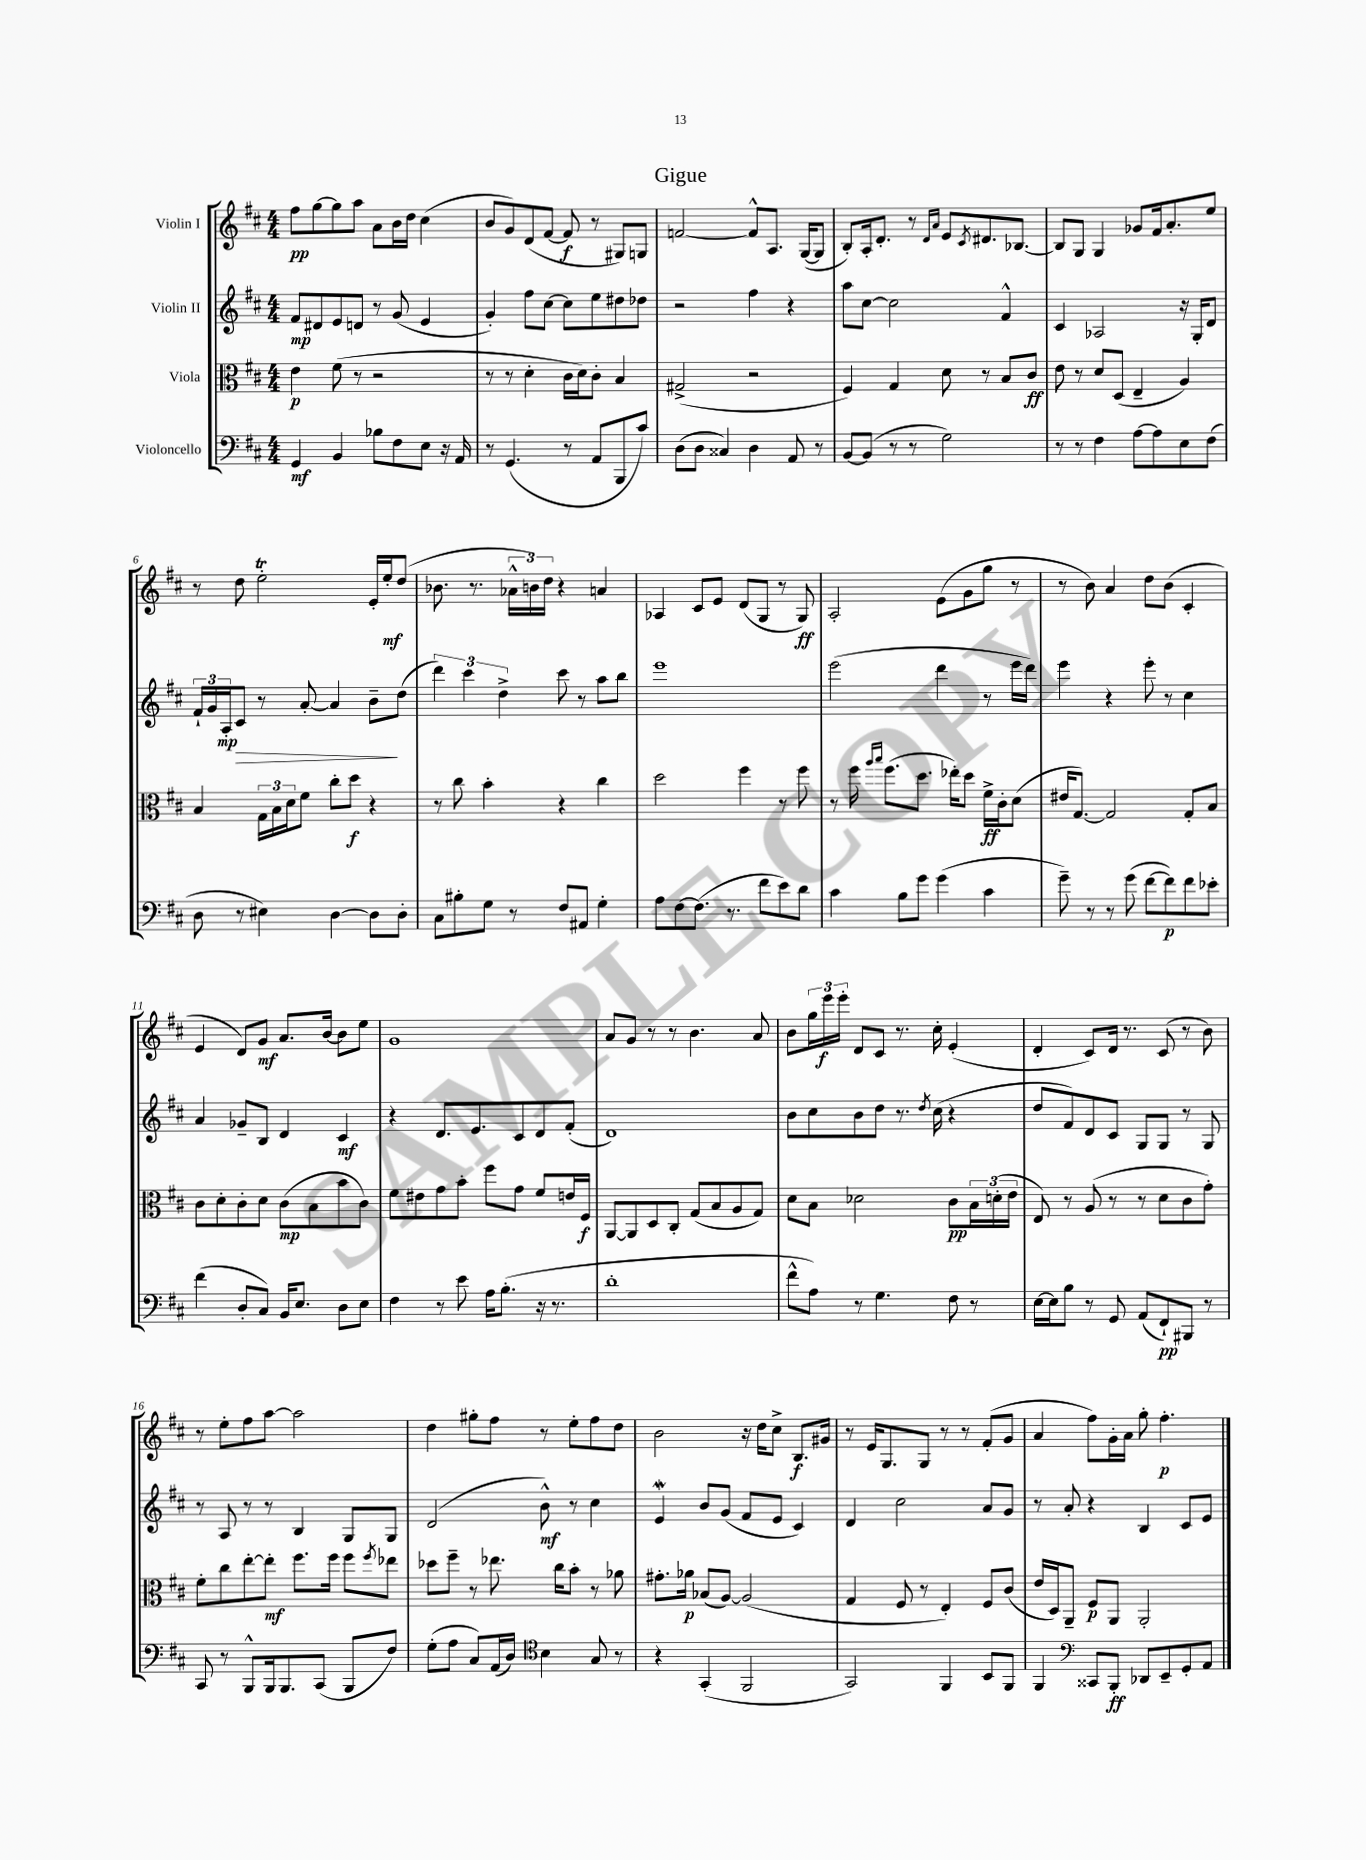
\header { title = "Gigue" }
<<
\new StaffGroup <<
\new Staff = "s0" \with { instrumentName = "Violin I" } {
    \clef treble \key d \major \numericTimeSignature \time 4/4
    fis''8\pp g''8~ g''8 a''8 a'8 b'16 d''16 cis''4( |
    b'8 g'8) d'8( fis'8~ fis'8\f r8 gis8) g8 |
    f'2~ f'8-^ a8. g16~( g8 |
    b8-.) a16-. d'8.-. r8 \grace { d'16 a'16 } e'8 \acciaccatura { cis'8 } dis'8. bes8.~ |
    bes8 g8 g4 ges'8 fis'16 a'8.-. e''8 |
    r8 d''8 e''2-.\trill e'16-. e''16-.\mf d''8( |
    bes'8. r8. \tuplet 3/2 { aes'16-^ b'16) d''16 } r4 a'4 |
    aes4 cis'8 e'8 d'8( g8 r8 g8\ff) |
    a2-. e'8( g'8 g''8 r8 |
    r8 b'8) a'4 d''8 b'8( cis'4-. |
    e'4 d'8) g'8\mf a'8. b'16~ b'8 e''8 |
    g'1 |
    a'8 g'8 r8 r8 b'4. a'8 |
    b'8 \tuplet 3/2 { g''16 e'''16\f e'''16-. } d'8 cis'8 r8. cis''16-. e'4-.( |
    d'4-. cis'8) d'16 r8. cis'8( r8 b'8) |
    r8 e''8-. fis''8 a''8~ a''2 |
    d''4 gis''8-. fis''8 r8 e''8-. fis''8 d''8 |
    b'2 r16 d''16 cis''8-> b8.\f gis'16 |
    r8 e'16 g8. g8 r8 r8 fis'8-.( g'8 |
    a'4 fis''8) g'16-. a'16 g''8-. fis''4.-.\p \bar "|." |
}
\new Staff = "s1" \with { instrumentName = "Violin II" } {
    \clef treble \key d \major \numericTimeSignature \time 4/4
    fis'8\mp dis'8 e'8 d'8 r8 g'8( e'4 |
    g'4-.) fis''8 cis''8~ cis''8 e''8 dis''8 des''8 |
    r2 fis''4 r4 |
    a''8 cis''8~ cis''2 fis'4-^ |
    cis'4 aes2 r16 g16-. d'8 |
    \tuplet 3/2 { fis'16-! g'16 a16-.\mp } cis'8\> r8 a'8~-. a'4 b'8--\! d''8( |
    \tuplet 3/2 { d'''4) cis'''4 d''4-> } cis'''8 r8 a''8 b''8 |
    e'''1 |
    e'''2( d'''4 r8 e'''16 d'''16) |
    e'''4 r4 e'''8-. r8 cis''4 |
    a'4 ges'8-- b8 d'4 cis'4\mf |
    r4 d'8. e'8. cis'8 d'8 fis'8-.( |
    d'1) |
    b'8 cis''8 b'8 d''8 r8. \acciaccatura { d''8 } cis''16( r4 |
    d''8 fis'8) d'8 cis'8 g8 g8 r8 g8 |
    r8 a8 r8 r8 b4 g8 g8 |
    d'2( b'8-^\mf) r8 cis''4 |
    e'4\mordent b'8 g'8( fis'8 e'8 cis'4) |
    d'4 cis''2 a'8 g'8 |
    r8 a'8-. r4 b4 cis'8 e'8 \bar "|." |
}
\new Staff = "s2" \with { instrumentName = "Viola" } {
    \clef alto \key d \major \numericTimeSignature \time 4/4
    e'4\p fis'8( r8 r2 |
    r8 r8 d'4-. cis'16 d'16) cis'8-. b4 |
    gis2->( r2 |
    fis4) g4 d'8 r8 b8 cis'8\ff |
    e'8 r8 d'8 d8( e4-- a4) |
    b4 \tuplet 3/2 { g16 b16 d'16 } fis'8 cis''8-. d''8\f r4 |
    r8 cis''8 b'4-. r4 cis''4 |
    d''2 fis''4 r8 fis''8 |
    r8 fis''16 \grace { a''16 b''16 } fis''8.( d''8. ees''16-.) d''8 fis'16->\ff cis'16-. d'8( |
    eis'16 g8.~) g2 g8-. b8 |
    cis'8 d'8-. cis'8-. d'8 cis'8\mp( b8 b'8 cis'8) |
    fis'8 eis'8 g'8 b'8-. fis''8 g'8 fis'8 e'16 fis16\f |
    a,8~ a,8 d8 cis8-. g8( b8 a8 g8) |
    d'8 b8 des'2 cis'8\pp \tuplet 3/2 { b16 d'16-.( e'16 } |
    e8) r8 a8( r8 r8 d'8 cis'8 g'8-.) |
    fis'8-. cis''8 e''8~-. e''8-.\mf fis''8. fis''16 fis''8 \acciaccatura { fis''8 } ees''8 |
    des''8 fis''8-- r8 ees''8. cis''16 b'8-. r8 aes'8 |
    gis'8.-. aes'16\p bes8( a8~) a2( |
    g4 fis8 r8 e4-.) fis8 cis'8( |
    e'16 d16) a,8-- fis8\p a,8 a,2-. \bar "|." |
}
\new Staff = "s3" \with { instrumentName = "Violoncello" } {
    \clef bass \key d \major \numericTimeSignature \time 4/4
    g,4\mf b,4 bes8 fis8 e8 r16 a,16 |
    r8 g,4.( r8 a,8 b,,8 cis'8) |
    d8( d8 cisis4) d4 a,8 r8 |
    b,8~ b,8( r8 r8 g2) |
    r8 r8 fis4 a8~ a8 e8 fis8( |
    d8 r8 eis4) d4~ d8 d8-. |
    cis8 bis8-. g8 r8 fis8 ais,8 g4-. |
    a8 fis8~ fis8.( r8. fis'8 e'8) d'8 |
    cis'4 b8 g'8 g'4( cis'4 |
    g'8--) r8 r8 g'8( fis'8~ fis'8\p) fis'8 ees'8-. |
    fis'4( d8-. cis8) b,16 e8. d8 e8 |
    fis4 r8 e'8 a16 b8.-.( r16 r8. |
    d'1-. |
    fis'8-^ a8) r8 g4. fis8 r8 |
    e16~ e16 b8 r8 g,8 a,8( fis,8-!\pp) bis,,8 r8 |
    cis,8 r8 b,,8-^ b,,16 b,,8. cis,8( b,,8 fis8) |
    g8-.( a8 cis8) a,16( d16) \clef tenor b4 g8 r8 |
    r4 g,4-.( fis,2 |
    g,2) fis,4 b,8 fis,8 |
    fis,4 \clef bass cisis,8 b,,8-.\ff des,8 e,8-- g,8-. a,8 \bar "|." |
}
>>
>>
